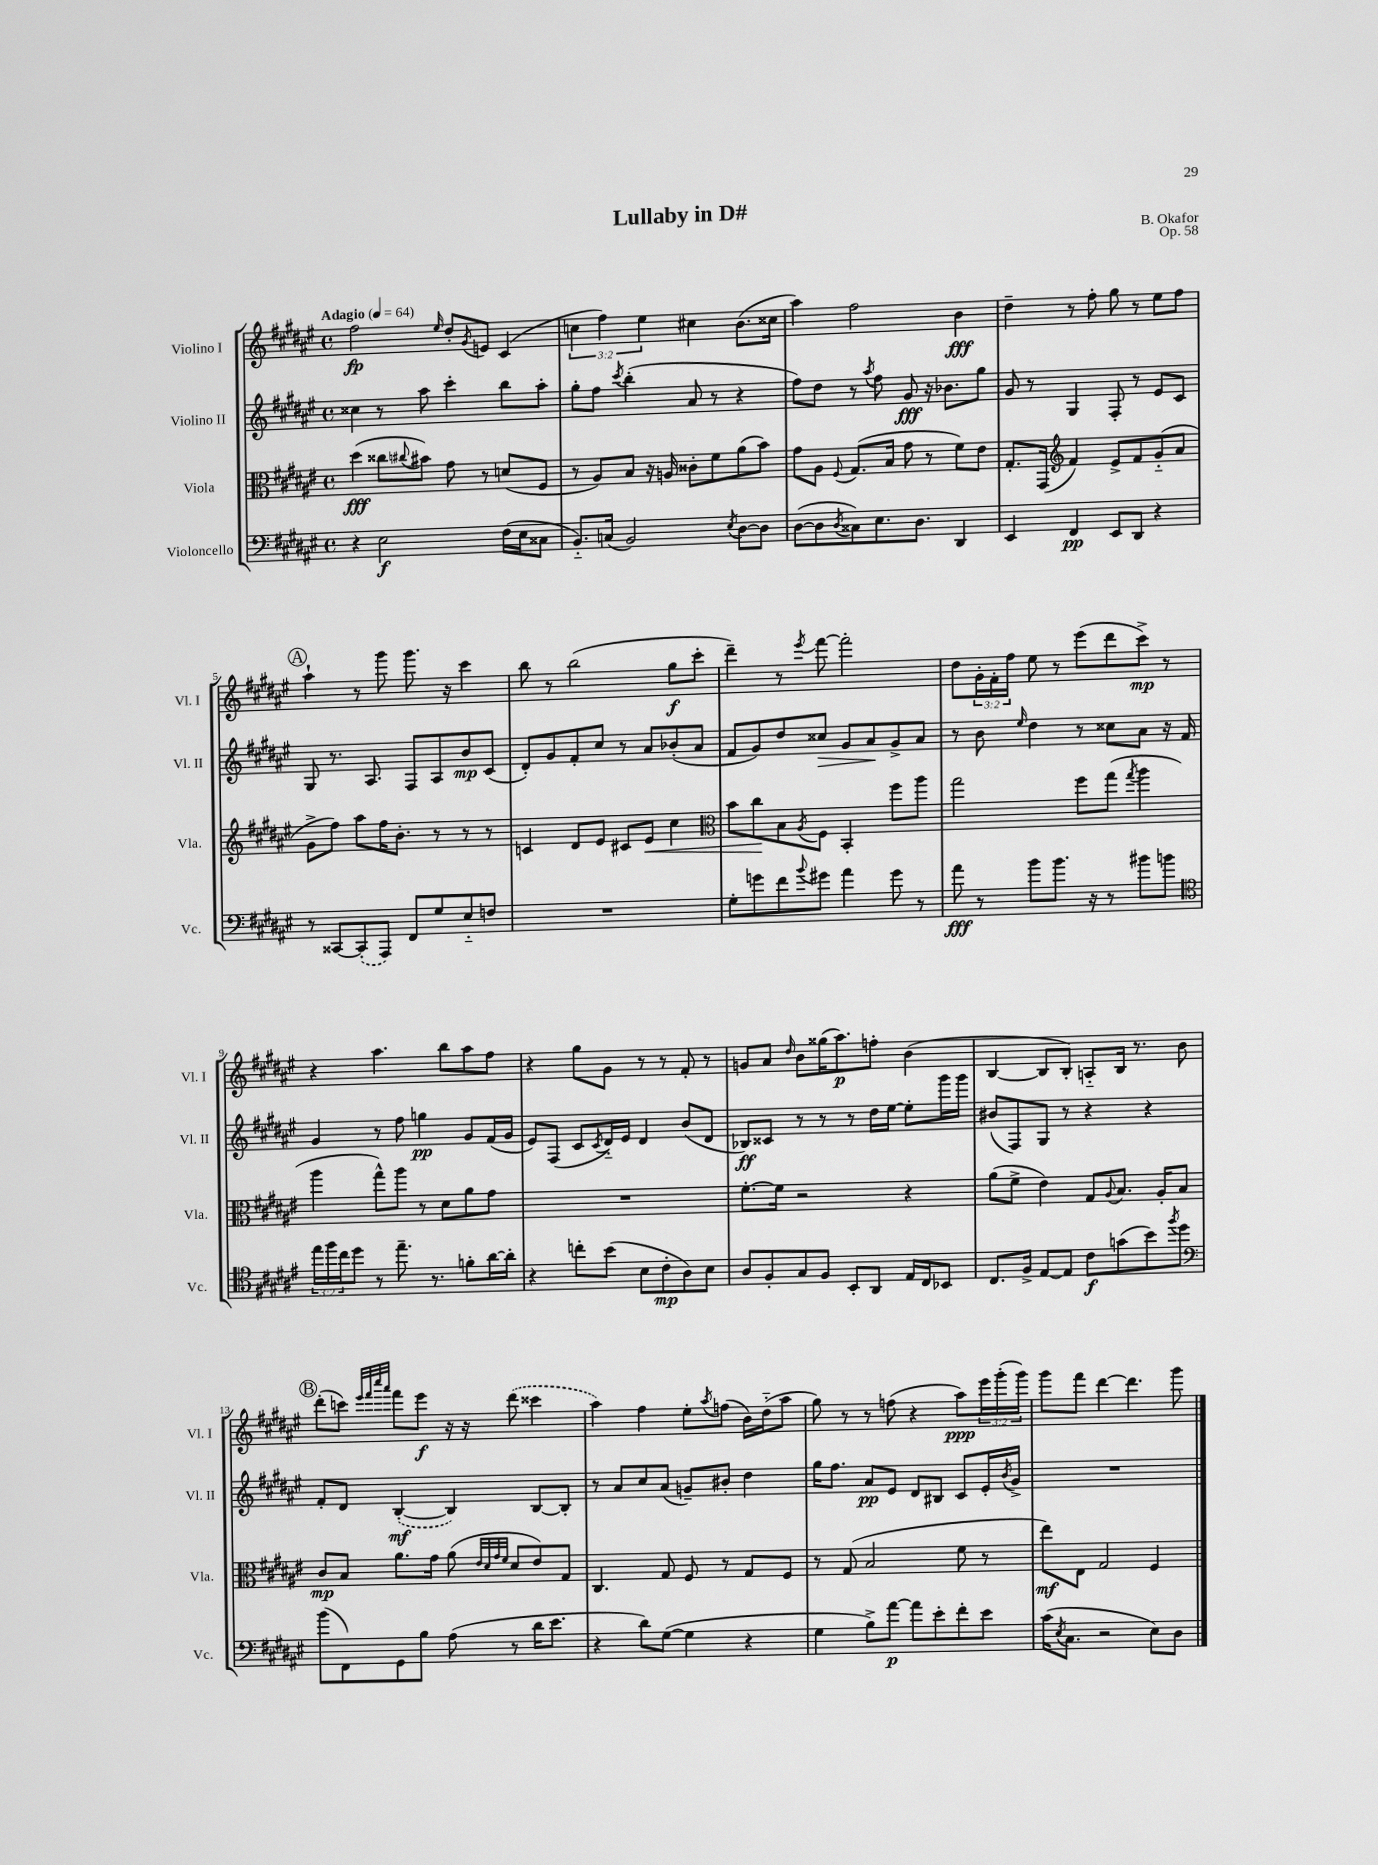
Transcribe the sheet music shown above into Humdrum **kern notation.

**kern	**dynam	**kern	**dynam	**kern	**dynam	**kern	**dynam
*part4	*part4	*part3	*part3	*part2	*part2	*part1	*part1
*staff4	*staff4	*staff3	*staff3	*staff2	*staff2	*staff1	*staff1
*I"Violoncello	*	*I"Viola	*	*I"Violino II	*	*I"Violino I	*
*I'Vc.	*	*I'Vla.	*	*I'Vl. II	*	*I'Vl. I	*
*clefF4	*	*clefC3	*	*clefG2	*	*clefG2	*
*k[f#c#g#d#a#e#]	*	*k[f#c#g#d#a#e#]	*	*k[f#c#g#d#a#e#]	*	*k[f#c#g#d#a#e#]	*
*M4/4	*	*M4/4	*	*M4/4	*	*M4/4	*
*met(c)	*	*met(c)	*	*met(c)	*	*met(c)	*
*MM64	*	*MM64	*	*MM64	*	*MM64	*
=1	=1	=1	=1	=1	=1	=1	=1
!	!	!	!	!	!	!LO:TX:a:B:t=Adagio	!
4r	.	(4dd#\	fff	4cc##X\	.	2ff#\	fp
2E#\	f	8cc##X\L	.	8r	.	.	.
.	.	8qqcc#X/	.	.	.	.	.
.	.	8b#X\J)	.	8aa#\	.	.	.
.	.	.	.	.	.	16qqee#/	.
.	.	8g#\	.	4ccc#'\	.	8dd#'/L	.
.	.	.	.	.	.	8qg#/	.
.	.	8r	.	.	.	8en/J	.
(16F#\LL	.	(8dn/L	.	8bb\L	.	(4c#/	.
16E#\J	.	.	.	.	.	.	.
8C##X\J	.	8F#/J	.	8aa#'\J	.	.	.
=2	=2	=2	=2	=2	=2	=2	=2
8.BB/L)	.	8r	.	8gg#'\L	.	6ccn\	.
.	.	8A#/L)	.	8ff#\J	.	.	.
.	.	.	.	.	.	6ff#\)	.
(16Cn/Jk	.	.	.	.	.	.	.
.	.	.	.	8qccc#/	.	.	.
2BB/)	.	8B/J	.	(4bb'\	.	.	.
.	.	.	.	.	.	6ee#\	.
.	.	16r	.	.	.	.	.
.	.	16An/	.	.	.	.	.
.	.	8c##X'\L	.	8a#/	.	4cc#X\	.
.	.	8f#\	.	8r	.	.	.
8qE#/	.	.	.	.	.	.	.
[8D#\L	.	(8a#\	.	4r	.	(8.b\L	.
8D#\J]	.	8b\J)	.	.	.	.	.
.	.	.	.	.	.	16cc##X\Jk	.
=3	=3	=3	=3	=3	=3	=3	=3
([8D#\L	.	8g#\L	.	8ff#\L)	.	4aa#\)	.
8D#\]	.	8A#\J	.	8dd#\J	.	.	.
8qD#/	.	8qqF#/	.	.	.	.	.
8C##X\)	.	(8.G#/L	.	8r	.	2ff#\	.
.	.	.	.	8qaa#/	.	.	.
8.E#\	.	.	.	8ff#\	.	.	.
.	.	16B/Jk	.	.	.	.	.
.	.	8g#\	.	8g#/	fff	.	.
8.D#\J	.	.	.	.	.	.	.
.	.	8r	.	16r	.	.	.
.	.	.	.	8.b-X\L	.	.	.
4DD#/	.	8f#\L)	.	.	.	4b\	fff
.	.	8e#\J	.	8gg#\J	.	.	.
=4	=4	=4	=4	=4	=4	=4	=4
4EE#/	.	8.G#'/L	.	8g#/	.	4dd#~\	.
.	.	.	.	8r	.	.	.
.	.	(16GG#/Jk	.	.	.	.	.
*	*	*clefG2	*	*	*	*	*
4FF#/	pp	4f#/)	.	4G#/	.	8r	.
.	.	.	.	.	.	8ff#'\	.
8EE#/L	.	8e#^/L	.	8F#'/	.	8gg#\	.
8DD#/J	.	8f#/	.	8r	.	8r	.
4r	.	(8g#/	.	8e#/L	.	8ee#\L	.
.	.	8a#/J	.	8c#/J	.	8ff#\J	.
!!LO:LB:g=z
!!LO:REH:place=s1:t=A
=5	=5	=5	=5	=5	=5	=5	=5
8r	.	8g#^\L	.	8G#/	.	4aa#`\	.
[8CC##X/L	.	8ff#\J)	.	8.r	.	.	.
(8CC##'/]	.	8aa#\L	.	.	.	8r	.
.	.	.	.	8.A#/	.	.	.
8AAA#/J)	.	16ff#\K	.	.	.	8ggg#\	.
.	.	8.b'\J	.	.	.	.	.
8FF#/L	.	.	.	8F#/L	.	8.ggg#\	.
8G#/	.	8r	.	8A#/	.	.	.
.	.	.	.	.	.	16r	.
8E#/	.	8r	.	8b/	mp	4ccc#\	.
8Fn/J	.	8r	.	(8c#/J	.	.	.
=6	=6	=6	=6	=6	=6	=6	=6
1r	.	4cn/	.	8d#'/L)	.	8bb\	.
.	.	.	.	8g#/	.	8r	.
.	.	8d#/L	.	8f#'/	.	(2bb\	.
.	.	8e#/J	.	8cc#/J	.	.	.
.	.	8c#X/L	.	8r	.	.	.
!	!	!	!LO:HP:b	!	!	!	!
.	.	8e#/J	<	8a#/L	.	.	.
.	.	4cc#\	.	(8b-X'/	.	8gg#\L	f
.	.	.	.	8a#/J	.	8ccc#'\J	.
=7	=7	=7	=7	=7	=7	=7	=7
*	*	*clefC3	*	*	*	*	*
8G#'\L	.	8b\L	.	8f#/L	.	4ddd#~\)	.
8gn\	.	8cc#\	.	8g#/)	.	.	.
8f#\	.	8B\	[	8dd#/	.	8r	.
8qqb/	.	8qA#/	.	.	.	8qeee#/	.
!	!	!	!	!	!LO:HP:b	!	!
8g#X\J	.	8F#\J	.	8cc##X/J	>	[8fff#\	.
4a#\	.	4BB'/	.	8g#/L	.	2fff#'\]	.
.	.	.	.	8a#/	.	.	.
8g#\	.	8ff#\L	.	8g#^/	]	.	.
8r	.	8aa#\J	.	8a#/J	.	.	.
=8	=8	=8	=8	=8	=8	=8	=8
8a#\	fff	2gg#\	.	8r	.	8dd#\L	.
8r	.	.	.	8b\	.	24g#'\L	.
.	.	.	.	.	.	24f#'\	.
.	.	.	.	.	.	24ff#\JJ	.
.	.	.	.	16qqee#/	.	.	.
8b\L	.	.	.	4dd#\	.	8ee#\	.
8.b\J	.	.	.	.	.	8r	.
.	.	8ff#\L	.	8r	.	(8eee#\L	.
16r	.	.	.	.	.	.	.
8r	.	(8gg#\J	.	8cc##X\L	.	8ddd#\	.
.	.	8qgg#/	.	.	.	.	.
8b#X\L	.	4aa#\	.	8a#\J	.	8ccc#^\J)	mp
8bn\J	.	.	.	16r	.	8r	.
.	.	.	.	16f#/	.	.	.
!!LO:LB:g=z
=9	=9	=9	=9	=9	=9	=9	=9
*clefC4	*	*	*	*	*	*	*
24ee#\LL	.	4aa#\	.	4g#/	.	4r	.
24ff#\	.	.	.	.	.	.	.
24cc#\J	.	.	.	.	.	.	.
8dd#\J	.	.	.	.	.	.	.
8r	.	8gg#^^\L)	.	8r	.	4.aa#\	.
8.ee#~\	.	8aa#\J	.	8ff#\	.	.	.
.	.	8r	.	4ggn\	pp	.	.
8.r	.	.	.	.	.	.	.
.	.	8d#\L	.	.	.	8bb\L	.
8fn'\L	.	8a#\	.	8g#/L	.	8aa#\	.
[16a#\L	.	8g#\J	.	(16f#/L	.	8ff#\J	.
16a#'\JJ]	.	.	.	16g#/JJ	.	.	.
=10	=10	=10	=10	=10	=10	=10	=10
4r	.	1r	.	8e#/L)	.	4r	.
.	.	.	.	(8F#/J	.	.	.
8ccn'\L	.	.	.	8c#/L	.	8gg#\L	.
.	.	.	.	8qc#/	.	.	.
(8b\J	.	.	.	16d#/L)	.	8g#\J	.
.	.	.	.	16e#/JJ	.	.	.
8B\L	.	.	.	4d#/	.	8r	.
8c#'\	mp	.	.	.	.	8r	.
8A#\)	.	.	.	(8b/L	.	8f#'/	.
8B\J	.	.	.	8d#/J	.	8r	.
=11	=11	=11	=11	=11	=11	=11	=11
8A#/L	.	[8.f#'\L	.	8B-X/L)	ff	8gn/L	.
8F#'/	.	.	.	8c##X/J	.	8a#/J	.
.	.	16f#\Jk]	.	.	.	.	.
.	.	.	.	.	.	16qqdd#/	.
8G#/	.	2r	.	8r	.	8b\L	.
8F#/J	.	.	.	8r	.	(16gg##X\K	.
.	.	.	.	.	.	8.aa#\)	p
8BB'/L	.	.	.	8r	.	.	.
8AA#/J	.	.	.	16dd#\LL	.	8ffn'\J	.
.	.	.	.	[16ee#\JJ	.	.	.
16E#/LL	.	4r	.	8ee#'\L]	.	(4b\	.
16C#/J	.	.	.	.	.	.	.
8BB-X/J	.	.	.	16ggg#\L	.	.	.
.	.	.	.	16ggg#\JJ	.	.	.
=12	=12	=12	=12	=12	=12	=12	=12
8.C#/L	.	(8a#\L	.	(8b#X/L	.	[4B/	.
.	.	8f#^\J	.	8F#/)	.	.	.
16F#^/Jk	.	.	.	.	.	.	.
[8E#/L	.	4e#\)	.	8G#/J	.	8B/L]	.
8E#/J]	.	.	.	8r	.	8B'/J)	.
8c#\L	f	8G#/L	.	4r	.	8An/L	.
.	.	8qqA#/	.	.	.	.	.
(8gn\	.	8.B/J	.	.	.	16B/Jk	.
.	.	.	.	.	.	8.r	.
8b\)	.	.	.	4r	.	.	.
.	.	16A#'/KL	.	.	.	.	.
8qff#/	.	.	.	.	.	.	.
8dd#\J	.	8B/J	.	.	.	8b\	.
!!LO:LB:g=z
!!LO:REH:place=s1:t=B
=13	=13	=13	=13	=13	=13	=13	=13
*clefF4	*	*	*	*	*	*	*
(8b\L	.	8c#/L	mp	8f#'/L	.	(8ddd#'\L	.
8FF#\)	.	8B/J	.	8d#/J	.	8cccn\J)	.
.	.	.	.	.	.	32qqeee#/LLL	.
.	.	.	.	.	.	32qqfff#/	.
.	.	.	.	.	.	32qqcccc#/	.
.	.	.	.	.	.	32qqaaa#/JJJ	.
8GG#\	.	8.a#\L	.	([4B'/	mf	8fff#\L	.
8B\J	.	.	.	.	.	8eee#\J	f
.	.	16g#\Jk	.	.	.	.	.
(8A#\	.	(8a#\	.	4B/])	.	16r	.
.	.	.	.	.	.	16r	.
.	.	32qqe#/LLL	.	.	.	.	.
.	.	32qqd#/	.	.	.	.	.
.	.	32qqg#/	.	.	.	.	.
.	.	32qqf#/JJJ	.	.	.	.	.
8r	.	8d#/L	.	.	.	(8ddd#\	.
16d#\KL	.	8e#/)	.	[8B/L	.	4ccc##X\	.
8.e#\J	.	.	.	.	.	.	.
.	.	8G#/J	.	8B'/J]	.	.	.
=14	=14	=14	=14	=14	=14	=14	=14
4r	.	4.C#/	.	8r	.	4aa#\)	.
.	.	.	.	8a#/L	.	.	.
8d#\L)	.	.	.	8cc#/	.	4ff#\	.
([8G#\J	.	8G#/	.	(8a#/J	.	.	.
4G#\]	.	8F#/	.	8gn~/L)	.	8ee#'\L	.
.	.	.	.	.	.	8qaa#/	.
.	.	8r	.	8b#X'/J	.	(8ffn\J	.
4r	.	8G#/L	.	4dd#\	.	16b\LL)	.
.	.	.	.	.	.	(16dd#\J	.
.	.	8F#/J	.	.	.	8aa#\J	.
=15	=15	=15	=15	=15	=15	=15	=15
4G#\	.	8r	.	16gg#\KL	.	8gg#\)	.
.	.	.	.	8.ff#\J	.	.	.
.	.	(8G#/	.	.	.	8r	.
8B^\L)	.	2B/	.	8a#/L	pp	8r	.
[8a#\J	p	.	.	8e#/J	.	(8ffn\	.
8a#\L]	.	.	.	8d#/L	.	4r	.
8e#'\	.	.	.	8B#X/J	.	.	.
8f#'\	.	8f#\	.	8c#/L	.	8aa#\L)	ppp
8e#\J	.	8r	.	16e#'/L	.	24eee#\L	.
.	.	.	.	.	.	(24ggg#'\	.
.	.	.	.	8qb/	.	.	.
.	.	.	.	16g#^/JJ	.	.	.
.	.	.	.	.	.	24ggg#\JJ)	.
=16	=16	=16	=16	=16	=16	=16	=16
(16c#\KL	.	8ee#\L)	mf	1r	.	8ggg#\L	.
8qE#/	.	.	.	.	.	.	.
8.C#\J	.	.	.	.	.	.	.
.	.	8E#\J	.	.	.	8fff#\J	.
2r	.	2G#/	.	.	.	[4ddd#\	.
.	.	.	.	.	.	4.ddd#\]	.
8E#\L)	.	4F#/	.	.	.	.	.
8D#\J	.	.	.	.	.	8ggg#\	.
==	==	==	==	==	==	==	==
*-	*-	*-	*-	*-	*-	*-	*-
